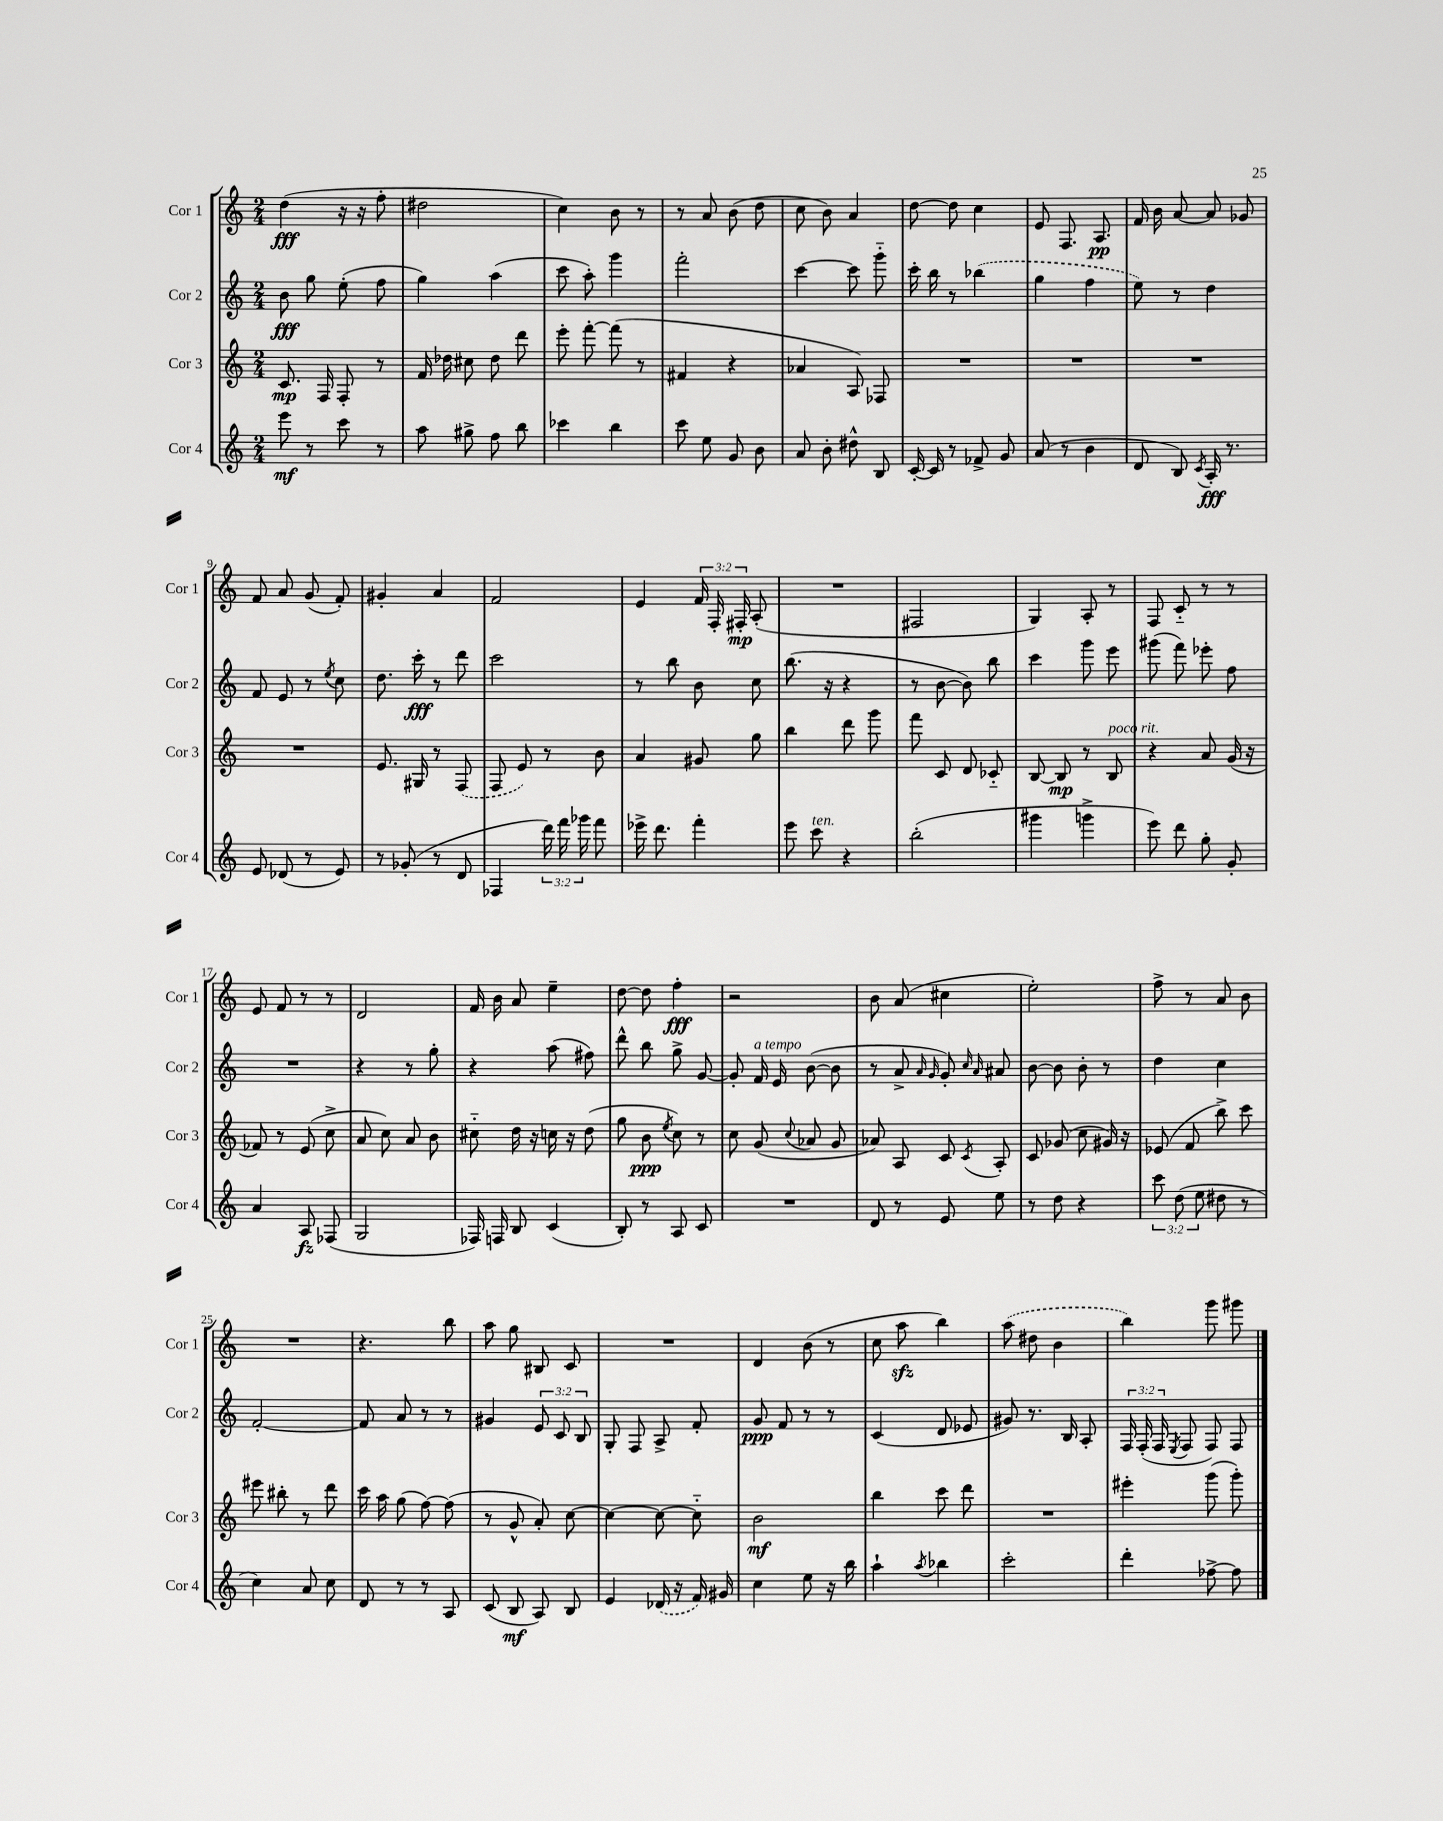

**kern	**dynam	**kern	**dynam	**kern	**dynam	**kern	**dynam
*part4	*part4	*part3	*part3	*part2	*part2	*part1	*part1
*staff4	*staff4	*staff3	*staff3	*staff2	*staff2	*staff1	*staff1
*I"Cor 4	*	*I"Cor 3	*	*I"Cor 2	*	*I"Cor 1	*
*I'Cor 4	*	*I'Cor 3	*	*I'Cor 2	*	*I'Cor 1	*
*clefG2	*	*clefG2	*	*clefG2	*	*clefG2	*
*k[]	*	*k[]	*	*k[]	*	*k[]	*
*M2/4	*	*M2/4	*	*M2/4	*	*M2/4	*
=1	=1	=1	=1	=1	=1	=1	=1
8eee\	mf	8.c/	mp	8b\	fff	(4dd\	fff
8r	.	.	.	8gg\	.	.	.
.	.	16F/	.	.	.	.	.
8ccc\	.	8F'/	.	(8ee'\	.	16r	.
.	.	.	.	.	.	16r	.
8r	.	8r	.	8ff\	.	8ff'\	.
=2	=2	=2	=2	=2	=2	=2	=2
8aa\	.	16f/	.	4gg\)	.	2dd#X\	.
.	.	16dd-X\	.	.	.	.	.
8gg#X^\	.	8cc#X\	.	.	.	.	.
8ff\	.	8dd-\	.	(4aa\	.	.	.
8bb\	.	8ddd\	.	.	.	.	.
=3	=3	=3	=3	=3	=3	=3	=3
4ccc-X\	.	8eee'\	.	8ccc\	.	4cc\)	.
.	.	[8fff'\	.	8aa'\)	.	.	.
4bb\	.	(8fff\]	.	4ggg\	.	8b\	.
.	.	8r	.	.	.	8r	.
=4	=4	=4	=4	=4	=4	=4	=4
8ccc\	.	4f#X/	.	2fff'\	.	8r	.
8ee\	.	.	.	.	.	8a/	.
8g/	.	4r	.	.	.	(8b\	.
8b\	.	.	.	.	.	8dd\	.
=5	=5	=5	=5	=5	=5	=5	=5
8a/	.	4a-X/	.	[4ccc\	.	8cc\	.
8b'\	.	.	.	.	.	8b\)	.
8dd#X^^\	.	8A/)	.	8ccc\]	.	4a/	.
8B/	.	8F-X/	.	8ggg\	.	.	.
=6	=6	=6	=6	=6	=6	=6	=6
[16c'/	.	2r	.	16ccc'\	.	[8dd\	.
16c/]	.	.	.	16bb\	.	.	.
8r	.	.	.	8r	.	8dd\]	.
8f-X^/	.	.	.	(4bb-X\	.	4cc\	.
8g/	.	.	.	.	.	.	.
=7	=7	=7	=7	=7	=7	=7	=7
(8a/	.	2r	.	4gg\	.	8e/	.
8r	.	.	.	.	.	8.F/	.
4b\	.	.	.	4ff\	.	.	.
.	.	.	.	.	.	8.A/	pp
=8	=8	=8	=8	=8	=8	=8	=8
8d/	.	2r	.	8ee\)	.	16f/	.
.	.	.	.	.	.	16b\	.
8B/)	.	.	.	8r	.	[8a/	.
8qc/	.	.	.	.	.	.	.
16A'/	fff	.	.	4dd\	.	8a/]	.
8.r	.	.	.	.	.	.	.
.	.	.	.	.	.	8g-X/	.
!!LO:LB:g=z
=9	=9	=9	=9	=9	=9	=9	=9
8e/	.	2r	.	8f/	.	8f/	.
(8d-X/	.	.	.	8e/	.	8a/	.
8r	.	.	.	8r	.	(8g/	.
.	.	.	.	8qee/	.	.	.
8e/)	.	.	.	8cc\	.	8f'/)	.
=10	=10	=10	=10	=10	=10	=10	=10
8r	.	8.e/	.	8.dd\	.	4g#X'/	.
(8g-X'/	.	.	.	.	.	.	.
.	.	16G#X/	.	16ccc'\	fff	.	.
8r	.	8r	.	8r	.	4a/	.
8d/	.	(8F/	.	8ddd\	.	.	.
=11	=11	=11	=11	=11	=11	=11	=11
4F-X/	.	8F/	.	2ccc\	.	2f/	.
.	.	8e/)	.	.	.	.	.
24ddd\)	.	8r	.	.	.	.	.
24fff\	.	.	.	.	.	.	.
24ggg-X\	.	.	.	.	.	.	.
8fff\	.	8b\	.	.	.	.	.
=12	=12	=12	=12	=12	=12	=12	=12
16eee-X^\	.	4a/	.	8r	.	4e/	.
8.ddd\	.	.	.	.	.	.	.
.	.	.	.	8bb\	.	.	.
4fff'\	.	8g#X/	.	8b\	.	24f/	.
.	.	.	.	.	.	24F'/	.
.	.	.	.	.	.	24F#X'/	mp
.	.	8gg\	.	8cc\	.	(8A'/	.
=13	=13	=13	=13	=13	=13	=13	=13
8eee\	.	4bb\	.	(8.bb\	.	2r	.
!LO:TX:a:i:t=ten.	!	!	!	!	!	!	!
8ccc\	.	.	.	.	.	.	.
.	.	.	.	16r	.	.	.
4r	.	8ddd\	.	4r	.	.	.
.	.	8ggg\	.	.	.	.	.
=14	=14	=14	=14	=14	=14	=14	=14
(2bb'\	.	8fff\	.	8r	.	2F#X/	.
.	.	8c/	.	[8b\	.	.	.
.	.	8d/	.	8b\])	.	.	.
.	.	8c-X/	.	8bb\	.	.	.
=15	=15	=15	=15	=15	=15	=15	=15
4ggg#X\	.	[8B/	.	4ccc\	.	4G/)	.
.	.	8B/]	mp	.	.	.	.
4gggn^\	.	8r	.	8ggg\	.	8A'/	.
!	!	!LO:TX:a:i:t=poco rit.	!	!	!	!	!
.	.	8B/	.	8eee\	.	8r	.
=16	=16	=16	=16	=16	=16	=16	=16
8eee\)	.	4r	.	(8ggg#X\	.	8F/	.
8ddd\	.	.	.	8fff\)	.	8c/	.
8gg'\	.	8a/	.	8eee-X'\	.	8r	.
8g'/	.	(16g/	.	8ff\	.	8r	.
.	.	16r	.	.	.	.	.
!!LO:LB:g=z
=17	=17	=17	=17	=17	=17	=17	=17
4a/	.	8f-X/)	.	2r	.	8e/	.
.	.	8r	.	.	.	8f/	.
8A/	fz	(8e/	.	.	.	8r	.
(8F-X/	.	8cc^\	.	.	.	8r	.
=18	=18	=18	=18	=18	=18	=18	=18
2G/	.	8a/	.	4r	.	2d/	.
.	.	8cc\)	.	.	.	.	.
.	.	8a/	.	8r	.	.	.
.	.	8b\	.	8gg'\	.	.	.
=19	=19	=19	=19	=19	=19	=19	=19
16F-X/)	.	8cc#X\	.	4r	.	16f/	.
16Fn/	.	.	.	.	.	16b\	.
8B/	.	16dd\	.	.	.	8a/	.
.	.	16r	.	.	.	.	.
(4c/	.	16ccn\	.	(8aa\	.	4ee~\	.
.	.	16r	.	.	.	.	.
.	.	(8dd\	.	8ff#X\)	.	.	.
=20	=20	=20	=20	=20	=20	=20	=20
8B'/)	.	8gg\	.	8ddd^^\	.	[8dd\	.
8r	.	8b\	ppp	8bb\	.	8dd\]	.
.	.	8qee/	.	.	.	.	.
8A/	.	8cc\)	.	8gg^\	.	4ff'\	fff
8c/	.	8r	.	[8g/	.	.	.
=21	=21	=21	=21	=21	=21	=21	=21
2r	.	8cc\	.	8g'/]	.	2r	.
!	!	!	!	!LO:TX:a:i:t=a tempo	!	!	!
.	.	(8g/	.	16f/	.	.	.
.	.	.	.	16e/	.	.	.
.	.	8qqcc/	.	.	.	.	.
.	.	8a-X/	.	([8b\	.	.	.
.	.	8g/	.	8b\]	.	.	.
=22	=22	=22	=22	=22	=22	=22	=22
8d/	.	8a-X/)	.	8r	.	8b\	.
8r	.	8A/	.	8a^/	.	(8a/	.
.	.	.	.	16qqa/	.	.	.
.	.	.	.	16qqg/	.	.	.
8e/	.	8c/	.	8g'/)	.	4cc#X\	.
.	.	.	.	16qqcc/	.	.	.
.	.	8qc/	.	16qqa/	.	.	.
8ee\	.	8A'/	.	8a#X/	.	.	.
=23	=23	=23	=23	=23	=23	=23	=23
8r	.	8c/	.	[8b\	.	2ee'\)	.
8dd\	.	(8g-X/	.	8b\]	.	.	.
4r	.	8cc\	.	8b'\	.	.	.
.	.	16g#X/)	.	8r	.	.	.
.	.	16r	.	.	.	.	.
=24	=24	=24	=24	=24	=24	=24	=24
12ccc\	.	(8e-X/	.	4dd\	.	8ff^\	.
(12dd\	.	.	.	.	.	.	.
.	.	8f/	.	.	.	8r	.
12ee\	.	.	.	.	.	.	.
8dd#X\	.	8bb^\)	.	4cc\	.	8a/	.
8r	.	8ccc\	.	.	.	8b\	.
!!LO:LB:g=z
=25	=25	=25	=25	=25	=25	=25	=25
4cc\)	.	8eee#X\	.	[2f'/	.	2r	.
.	.	8bb#X'\	.	.	.	.	.
8a/	.	8r	.	.	.	.	.
8cc\	.	8ddd\	.	.	.	.	.
=26	=26	=26	=26	=26	=26	=26	=26
8d/	.	16ccc\	.	8f/]	.	4.r	.
.	.	16aa\	.	.	.	.	.
8r	.	(8gg\	.	8a/	.	.	.
8r	.	[8ff\)	.	8r	.	.	.
8A/	.	(8ff\]	.	8r	.	8bb\	.
=27	=27	=27	=27	=27	=27	=27	=27
(8c/	.	8r	.	4g#X/	.	8aa\	.
8B/	mf	8g^^/	.	.	.	8gg\	.
8A/)	.	8a'/)	.	12e/	.	8B#X/	.
.	.	.	.	12c/	.	.	.
8B/	.	[8cc\	.	.	.	8c/	.
.	.	.	.	12B/	.	.	.
=28	=28	=28	=28	=28	=28	=28	=28
4e/	.	4cc\_	.	8G'/	.	2r	.
.	.	.	.	8F/	.	.	.
(16d-X/	.	8cc\_	.	8A^/	.	.	.
16r	.	.	.	.	.	.	.
16f/)	.	8cc\]	.	8f'/	.	.	.
16g#X/	.	.	.	.	.	.	.
=29	=29	=29	=29	=29	=29	=29	=29
4cc\	.	2b\	mf	8g/	ppp	4d/	.
.	.	.	.	8f/	.	.	.
8ee\	.	.	.	8r	.	(8b\	.
16r	.	.	.	8r	.	8r	.
16bb\	.	.	.	.	.	.	.
=30	=30	=30	=30	=30	=30	=30	=30
4aa`\	.	4bb\	.	(4c/	.	8cc\	.
.	.	.	.	.	.	8aazz\	.
8qaa/	.	.	.	.	.	.	.
4bb-X\	.	8ccc\	.	8d/	.	4bb\)	.
.	.	8ddd\	.	8e-X/	.	.	.
=31	=31	=31	=31	=31	=31	=31	=31
2ccc'\	.	2r	.	8g#X/)	.	(8aa\	.
.	.	.	.	8.r	.	8dd#X\	.
.	.	.	.	.	.	4b\	.
.	.	.	.	16B/	.	.	.
.	.	.	.	8A'/	.	.	.
=32	=32	=32	=32	=32	=32	=32	=32
4ddd'\	.	4eee#X'\	.	24F/	.	4bb\)	.
.	.	.	.	(24F'/	.	.	.
.	.	.	.	24F/	.	.	.
.	.	.	.	8qE/	.	.	.
.	.	.	.	8F/	.	.	.
[8ff-X^\	.	(8ggg\	.	8F/)	.	8ggg\	.
8ff-\]	.	8ggg'\)	.	8F/	.	8ggg#X\	.
==	==	==	==	==	==	==	==
*-	*-	*-	*-	*-	*-	*-	*-
